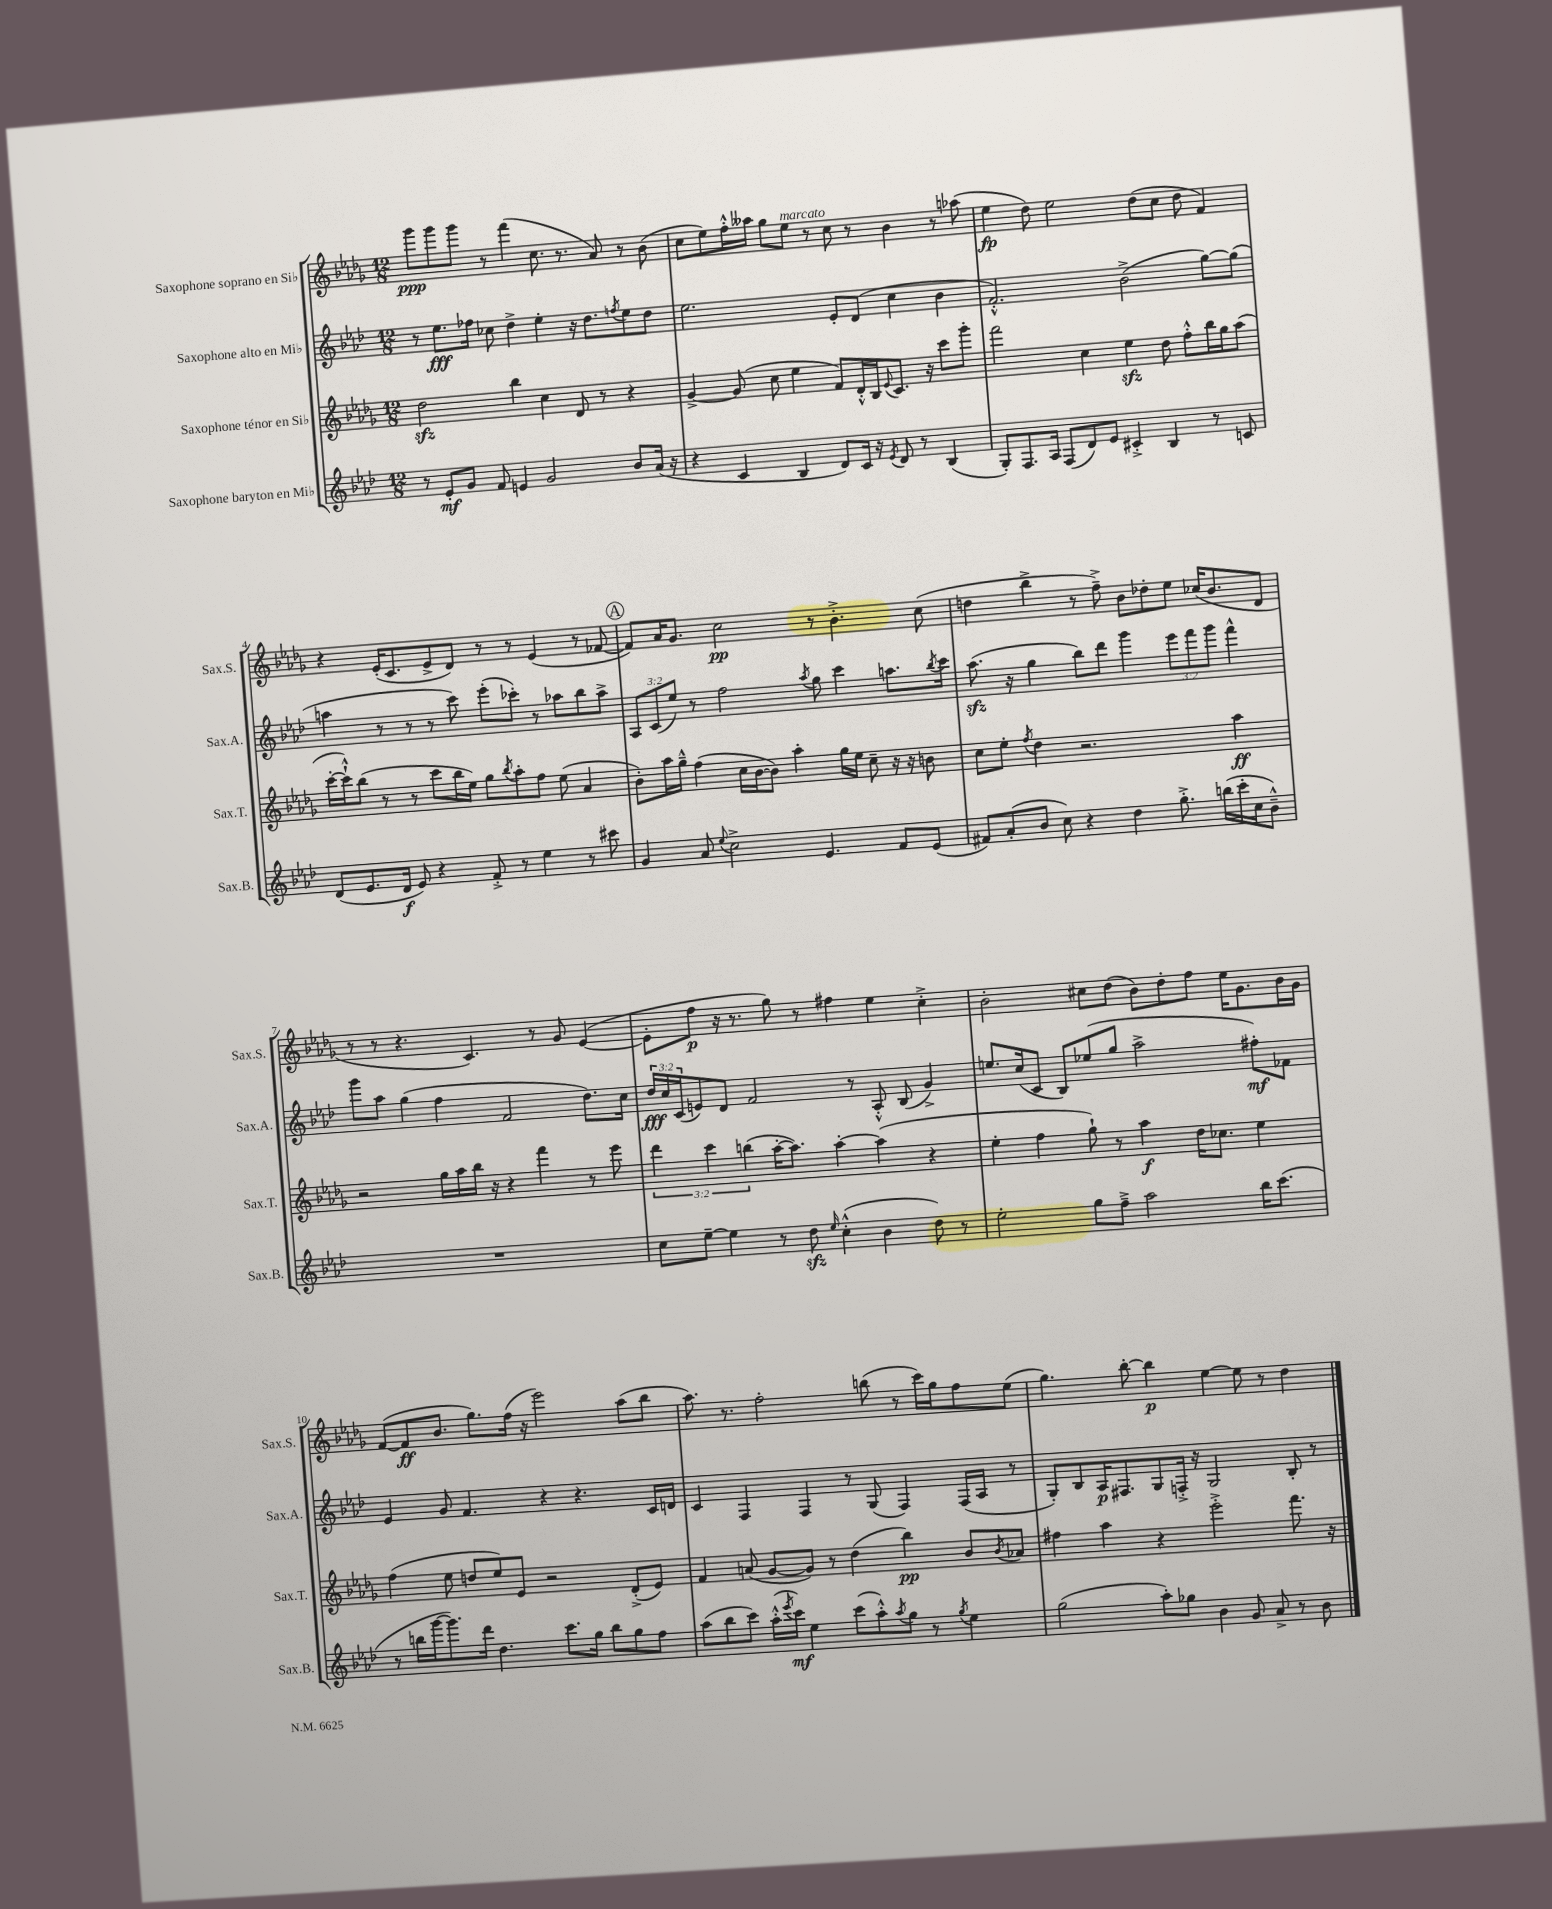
<<
\new StaffGroup <<
\new Staff = "s0" \with { instrumentName = "Saxophone soprano en Sib" shortInstrumentName = "Sax.S." } {
    \clef treble \key des \major \numericTimeSignature \time 12/8
    ges'''8\ppp ges'''8 ges'''8 r8 f'''4( c''8. r8. aes'8) r8 bes'8( |
    c''8 ees''8) f''16-.-^ aeses''16 ges''8 ees''8^\markup { \italic "marcato" } r8 c''8 r8 bes'4 r8 aes''8( |
    ees''4\fp des''8) ees''2 des''8( c''8 des''8 f'4) |
    r4 ees'16-.( c'8. ees'8-> des'8) r8 r8 ees'4( r8 fes'8~ |
    \mark \markup { \circle "A" } fes'8) aes'16 ges'8. c''2\pp r8 bes'4.-.-> c''8( |
    d''4 bes''4-> r8 f''8--->) bes'8 des''8-. ees''8 ces''16( bes'8. des'8 |
    r8 r8 r4. c'4.) r8 ges'8 ees'4~( |
    ees'8-. f''8\p r16 r8. ges''8) r8 fis''4 ees''4 c''4-.-> |
    bes'2-. cis''8 des''8( bes'8) des''8-. f''8 ees''16 ges'8. bes'16 ges'16 |
    f'8~( f'8\ff bes'8. ges''8.) f''16( r16 ees'''2) aes''8( bes''8 |
    aes''8.) r8. f''2-. b''8( r8 c'''16) ges''16 f''8 ees''8( |
    ges''4.) bes''8~-. bes''4\p ees''4~ ees''8 r8 des''4 \bar "|." |
}
\new Staff = "s1" \with { instrumentName = "Saxophone alto en Mib" shortInstrumentName = "Sax.A." } {
    \clef treble \key aes \major \numericTimeSignature \time 12/8 \override Staff.TupletNumber.text = #tuplet-number::calc-fraction-text
    r8 ees''8.\fff fes''16 ces''8 des''4-> ees''4-. r16 des''8. \acciaccatura { f''8 } ees''8 des''8 |
    ees''2. ees'8-. des'8( c''4 bes'4 |
    f'2.-.-^) bes'2->( g''8~) g''8( |
    a''4 r8 r8 r8 c'''8) ees'''8-.( ces'''8-.) r8 aes''8 bes''8 aes''8-> |
    \mark \markup { \circle "A" } \tuplet 3/2 { aes8 c'8( ees''8) } r8 f''2 \acciaccatura { aes''8 } g''8 c'''4 a''8. \acciaccatura { bes''8 } c'''16 |
    aes''8.\sfz( r16 g''4 bes''8) des'''8 g'''4 \tuplet 3/2 { ees'''8 f'''8 g'''8 } f'''4-^ |
    g'''8 aes''8 g''4( f''4 f'2 des''8.) c''16 |
    \tuplet 3/2 { des''16\fff c''16 c'16( } e'8) des'8 f'2 r8 aes8-.-^ bes8( g'4->) |
    e''8. c''16( c'8 bes8) ees''8( g''8 aes''2-> fis''8-.\mf) fes'8 |
    ees'4 g'8 f'4. r4 r4. c'16 d'16 |
    c'4 f4 f4 r8 g8( f4) f16( aes16 r8 |
    g8-.) bes8 aes16\p fis8. g8 f16-.-> r16 g2 bes8-. r8 \bar "|." |
}
\new Staff = "s2" \with { instrumentName = "Saxophone ténor en Sib" shortInstrumentName = "Sax.T." } {
    \clef treble \key des \major \numericTimeSignature \time 12/8 \override Staff.TupletNumber.text = #tuplet-number::calc-fraction-text
    des''2\sfz bes''4 c''4 des'8 r8 r4 |
    ges'4~-> ges'8( c''8 ees''4 f'8) des'16-.-^ bes16 \appoggiatura { ees'8 } c'8. r16 c'''8 ges'''8-. |
    f'''2 c''4 ees''4\sfz des''8 f''8-.-^ bes''16 ges''16 aes''8( |
    c'''16~-. c'''16-!-^) bes''8( r8 r8 c'''8 bes''16 ees''16) ges''8 \acciaccatura { bes''8 } aes''8-. f''8 ees''8( aes'4 |
    \mark \markup { \circle "A" } bes'8-.) aes''16 ges''16---^ f''4( c''16 bes'16~ bes'8) aes''4-. ges''16 ees''16 c''8-- r16 r16 b'8 |
    c''8 ees''8-. \acciaccatura { f''8 } des''4 r2. aes''4\ff |
    r2 ges''16 aes''16 bes''16 r16 r4 f'''4 r8 ees'''8 |
    \tuplet 3/2 { des'''4 c'''4 b''4( } aes''16~-. aes''8.) aes''4~-. aes''4( r4 |
    ees''4-. f''4 ges''8-!) r8 aes''4\f des''16 ces''8. ees''4 |
    f''4( ees''8 d''8 ees''8) ees'8 r2 des'8-.->( ees'8) |
    f'4 a'8( ges'8~ ges'8) r8 des''4( bes''4\pp) bes'8 \acciaccatura { bes'8 } aes'8 |
    fis''4 aes''4 r4 ees'''2-.-> f'''8. r16 \bar "|." |
}
\new Staff = "s3" \with { instrumentName = "Saxophone baryton en Mib" shortInstrumentName = "Sax.B." } {
    \clef treble \key aes \major \numericTimeSignature \time 12/8
    r8 ees'8-.\mf g'8 f'8 e'4 g'2 bes'8 aes'16( r16 |
    r4 c'4 bes4 des'8) c'16 r16 \acciaccatura { ees'8 } des'8 r8 bes4( |
    g8-.) f8. aes16 f8( des'8) ees'8 cis'4-.-> bes4 r8 c'8 |
    des'8( ees'8. des'16\f ees'8) r4 f'8-.-> r8 ees''4 r8 cis'''8 |
    \mark \markup { \circle "A" } g'4 aes'8 \appoggiatura { ees''8 } c''2-> ees'4. f'8 ees'8( |
    fis'8) aes'8-.( bes'8 c''8) r4 des''4 g''8.-.-> b''16( c'''16-. c''16 bes'8---^) |
    R1. |
    c''8 ees''8~-- ees''4 r8 des''8\sfz \grace { ees''16 } c''4-.-^( bes'4 des''8) r8 |
    ees''2-. g''8 f''8---> aes''2 bes''16 c'''8.( |
    r8 b''16 g'''16~ g'''8.) des'''16 des''4. c'''8. g''16 b''8 g''8 f''8 |
    aes''8( bes''8 c'''8) aes''16-.-^( \acciaccatura { ees'''8 } c'''16\mf) ees''4 c'''8( aes''8-.-^) \acciaccatura { aes''8 } g''8 r8 \acciaccatura { g''8 } ees''4 |
    g''2( aes''8-.) ges''8 bes'4 g'8 aes'8-> r8 bes'8 \bar "|." |
}
>>
>>
